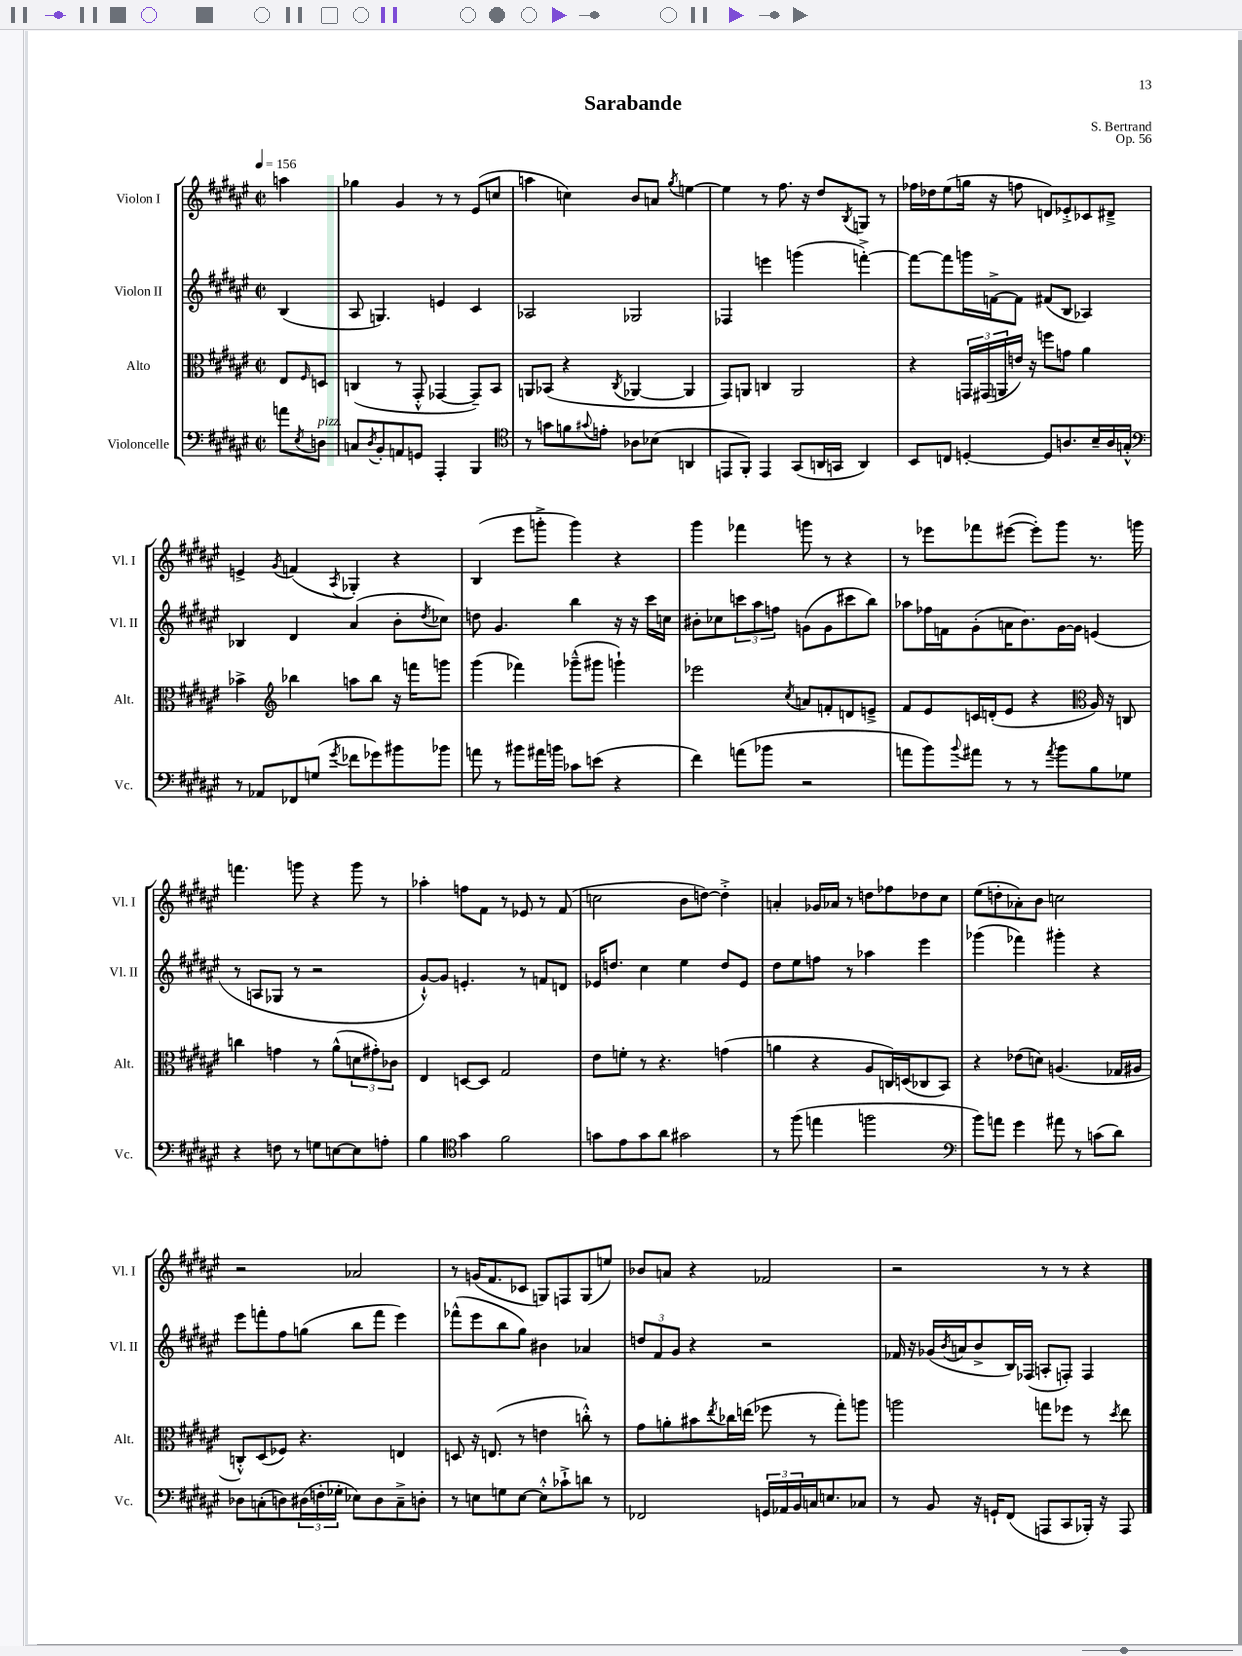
\header { title = "Sarabande" composer = "S. Bertrand" opus = "Op. 56" }
<<
\new StaffGroup <<
\new Staff = "s0" \with { instrumentName = "Violon I" shortInstrumentName = "Vl. I" } {
    \clef treble \key fis \major \defaultTimeSignature \time 2/2 \partial 4 \tempo 4 = 156
    a''4 |
    ges''4 gis'4 r8 r8 eis'8( c''8 |
    a''4 c''4) b'8 a'8 \acciaccatura { gis''8 } e''4~ |
    e''4 r8 fis''8. r16 dis''8 \acciaccatura { b8 } g8 r8 |
    fes''16 des''16 eis''8( g''16 r16 f''8 d'8) ees'8-.-> ces'8 dis'8---> |
    e'4-> \acciaccatura { gis'8 } f'4( \acciaccatura { ais8 } ges4-.) r4 |
    b4( eis'''8 g'''8-.-> g'''4) r4 |
    gis'''4 fes'''4 g'''8 r8 r4 |
    r8 ees'''8 fes'''8 eis'''8~( eis'''8-.) gis'''8 r8. g'''16 |
    f'''4. g'''8 r4 g'''8 r8 |
    aes''4-. f''8 fis'8 r8 ees'8 r8 fis'8( |
    c''2 b'8 d''8~) d''4-.-> |
    a'4-. ges'16 aes'16 r8 d''8 fes''8 des''8 cis''8 |
    eis''8( d''8-. aes'8-.) b'8 c''2 |
    r2 aes'2 |
    r8 g'16( fis'8. ces'8 g8) f8 g8( e''8) |
    bes'8 a'8 r4 fes'2 |
    r2 r8 r8 r4 \bar "|." |
}
\new Staff = "s1" \with { instrumentName = "Violon II" shortInstrumentName = "Vl. II" } {
    \clef treble \key fis \major \defaultTimeSignature \time 2/2 \partial 4
    b4( |
    ais8 g4.) e'4 cis'4 |
    aes2 ges2 |
    fes4 e'''4 g'''4( f'''4~-.->) |
    f'''8~ f'''8 g'''16 f'16~-> f'8 fis'8( b8 aes4) |
    bes4 dis'4 ais'4( b'8-. \acciaccatura { dis''8 } ces''8) |
    d''8 gis'4. b''4 r16 r16 cis'''16 c''16 |
    bis'8-. ces''8 \tuplet 3/2 { c'''8 ais''8 f''8 } g'8( g'8 cis'''8 b''8) |
    aes''8 fes''16 f'16 gis'8-.( a'16 b'8.) gis'16~ gis'16 e'4( |
    r8 a8 ges8 r8 r2 |
    gis'8~-!-^) gis'8 e'4.-. r8 f'8 d'8 |
    ees'16 d''8. cis''4 eis''4 d''8 ees'8 |
    dis''8 eis''8 f''8 r8 aes''4 eis'''4 |
    ges'''4( fes'''4) gis'''4-. r4 |
    eis'''8 f'''8-. fis''8 g''8( b''8 f'''8 eis'''4) |
    fes'''8-^( eis'''8 b''8 gis''8) bis'4 aes'4 |
    \tuplet 3/2 { d''8 fis'8 gis'8 } r4 r2 |
    fes'16 r16 ges'16( \acciaccatura { b'8 } a'16 b'8-> b16) fes16( a8-. f8-.) f4 \bar "|." |
}
\new Staff = "s2" \with { instrumentName = "Alto" shortInstrumentName = "Alt." } {
    \clef alto \key fis \major \defaultTimeSignature \time 2/2 \partial 4
    eis8 \grace { fis16 } d8 |
    c4( r8 gis,8-.-^ ges,4~ ges,8--) b,8 |
    a,8 bes,8( r4 \acciaccatura { cis8 } aes,4~ aes,4 |
    gis,8) a,8 c4 a,2 |
    r4 \tuplet 3/2 { g,16 gis,16( a,16 } e'16) r16 f''8 g'8 ais'4 |
    bes'4-> \clef treble bes''4 a''8 bes''8 r16 f'''16 g'''8 |
    gis'''4( fes'''4) ges'''8---^( gis'''8 g'''4-!) |
    ees'''2 \acciaccatura { cis''8 } a'8 f'8-. d'8 e'8---> |
    fis'8 eis'8 c'16 d'16-.( eis'8 r4 \clef alto ais16) r16 c8 |
    c''4 g'4 r8 ais'8-^( \tuplet 3/2 { d'8 gis'8-.) ces'8 } |
    eis4 d8~ d8 gis2 |
    eis'8 f'8-. r8 r4. g'4( |
    a'4 r4 ais8 c16) d16( ces8 b,8) |
    r4 ees'8( d'8) a4.( ges16 ais16 |
    c8-.-^) dis8( fes8) r4. e4 |
    d8 r16 e8.( r8 e'4 c''8-.-^) r8 |
    gis'8 a'8-. bis'8 \acciaccatura { eis''8 } ces''16 e''16( fes''8 r8 gis''8-.) a''8 |
    a''2 g''8 fes''8 r8 \acciaccatura { dis''8 } eis''8 \bar "|." |
}
\new Staff = "s3" \with { instrumentName = "Violoncelle" shortInstrumentName = "Vc." } {
    \clef bass \key fis \major \defaultTimeSignature \time 2/2 \partial 4
    a'8 \acciaccatura { eis8 } d8^\markup { \italic "pizz." } |
    c8 \acciaccatura { dis8 } b,8-. a,8 g,8 ais,,4-. b,,4 |
    \clef tenor r8 g'8 f'8 \appoggiatura { gis'8 } e'8-. aes8 bes8( a,4 |
    e,8 fis,8-.) e,4 gis,8( a,16 g,16 a,4) |
    b,8 c8 d4~-. d8 a8. b16-- a16 g16-.-^ |
    \clef bass r8 aes,8 fes,8 g8( \acciaccatura { gis'8 } fes'8 ges'8) bis'8 bes'8 |
    a'8 r8 bis'8 ais'16 b'16 ces'8 e'8( r4 |
    fis'4) a'8( bes'8 r2 |
    a'8 b'8) \appoggiatura { b'8 } ais'8 r8 r8 \acciaccatura { ais'8 } b'8 b8 ges8 |
    r4 f8 r8 g8 e8~ e8 a8-. |
    b4 \clef tenor gis'4 fis'2 |
    g'8 eis'8 g'8 ais'8 gis'2 |
    r8 fis''8( e''4 f''2 |
    \clef bass b'8) a'8 gis'4 ais'8 r8 c'8( dis'8) |
    des8 c8-.( d8) \tuplet 3/2 { dis16( f16-. ges16-. } ees8) dis8 c8---> d8-. |
    r8 e8 g8 e8~ e8-.-^ ces'8-!-> d'8 r8 |
    fes,2 \tuplet 3/2 { g,16 aes,16 b,16 } c16 e8. ces8 |
    r8 b,8 r16 g,16-! fis,8( a,,8 cis,8 bes,,16-.) r16 a,,8 \bar "|." |
}
>>
>>
\layout { \context { \Score \remove "Bar_number_engraver" } }
